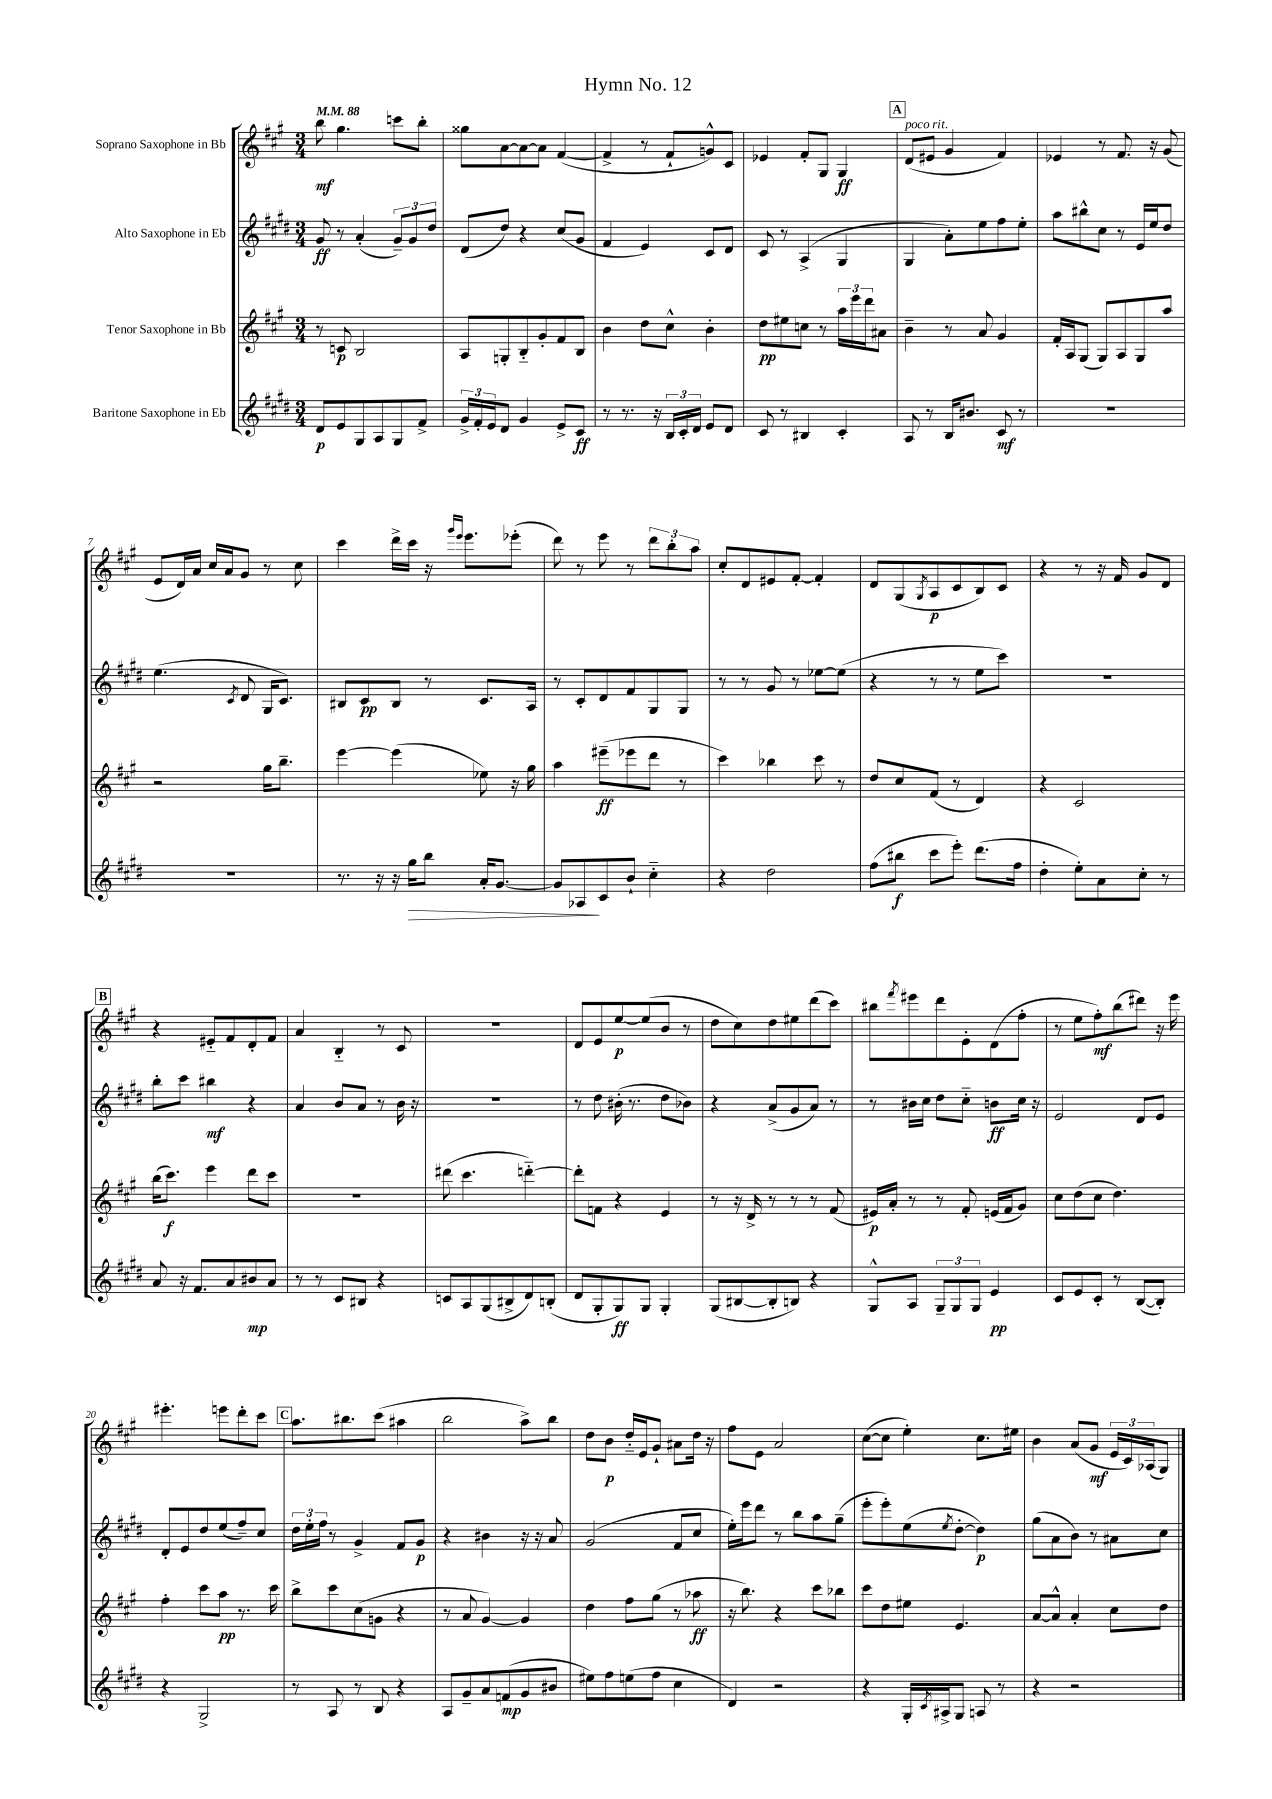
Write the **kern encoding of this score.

**kern	**kern	**kern	**kern
*staff4	*staff3	*staff2	*staff1
*clefG2	*clefG2	*clefG2	*clefG2
*k[f#c#g#d#]	*k[f#c#g#]	*k[f#c#g#d#]	*k[f#c#g#]
*M3/4	*M3/4	*M3/4	*M3/4
*MM88	*MM88	*MM88	*MM88
8d#/L	8r	8g#/	8bb\
8e/	8c/	8r	4.gg#\
8G#/	2B/	(4a'/	.
8A/	.	.	.
8G#/	.	12g#~/L)	8ccc\L
.	.	12g#/	.
8f#^/J	.	.	8bb'\J
.	.	12dd#/J	.
=	=	=	=
24g#^/LL	8A/L	(8d#/L	8gg##\L
24f#'/	.	.	.
24e/J	.	.	.
8d#/J	8G'/	8dd#/J)	[8a\
4g#/	8B'~/	4r	8a\_
.	8g#'/	.	8a\]J
8e^/L	8f#/	(8cc#/L	([4f#/
8c#/J	8B/J	8g#/J	.
=	=	=	=
8r	4b\	4f#/	4f#^/]
8.r	.	.	.
.	8dd\L	4e/)	8r
16r	.	.	.
24B/LL	8cc#^^\J	.	8f#`/L
24c#'/	.	.	.
24d#/JJ	.	.	.
8e/L	4b'\	8c#/L	8g^^/)
8d#/J	.	8d#/J	8c#/J
=	=	=	=
8c#/	8dd\L	8c#/	4e-/
8r	8ee#\	8r	.
4B#/	8cc\J	(4A^/	8f#'/L
.	8r	.	8G#/J
4c#'/	24aa\LL	4G#/	4G#/
.	24eee\	.	.
.	24ddd\J	.	.
.	8a#\J	.	.
=	=	=	=
8A/	4b~\	4G#/	(8d/L
8r	.	.	8e#/J
16B/LK	8r	8a'\L)	4g#/
8.b#/J	.	.	.
.	8a/	8ee\	.
8c#/	4g#/	8ff#\	4f#/)
8r	.	8ee'\J	.
=	=	=	=
2.r	16f#'/LL	8aa\L	4e-/
.	16A/J	.	.
.	(8G#/J	8bb#^^\	.
.	8G#/L)	8cc#\J	8r
.	8A/	8r	8.f#/
.	8G#/	16e/LL	.
.	.	16ee/J	16r
.	8aa/J	8dd#/J	(8g#/
=	=	=	=
2.r	2r	(4.ee\	8e/L
.	.	.	16d/L)
.	.	.	16a/JJ
.	.	.	16cc#/LL
.	.	.	16a/J
.	.	8qc#/	.
.	.	8d#/	8g#/J
.	16gg#\LK	16G#/LK	8r
.	8.bb~\J	8.c#/J)	.
.	.	.	8cc#\
=	=	=	=
8.r	[4eee\	8B#/L	4ccc#\
.	.	8c#/	.
16r	.	.	.
16r	(4eee\]	8B#/J	16ddd^\LL
16gg#\LK	.	.	16ccc#\JJ
8bb\J	.	8r	16r
.	.	.	16qqggg#/LL
.	.	.	16qqeee/JJ
.	.	.	8.eee\L
16a'/LK	8ee-\)	8.c#/L	.
[8.g#/J	.	.	.
.	16r	.	(8eee-'\J
.	16gg#\	16A/Jk	.
=	=	=	=
8g#/]L	4aa\	8r	8ddd\)
8A-/	.	8c#'/L	8r
8c#/	(8eee#~\L	8d#/	8eee\
8b`/J	8eee-\	8f#/	8r
4cc#'~\	8ddd\J	8G#/	12ddd\L
.	.	.	12bb'\
.	8r	8G#/J	.
.	.	.	12aa\J
=	=	=	=
4r	4ccc#\)	8r	8cc#'/L
.	.	8r	8d/
2dd#\	4bb-\	8g#/	8e#/
.	.	8r	[8f#'/J
.	8ccc#\	[8ee-\L	4f#'/]
.	8r	(8ee-\]J	.
=	=	=	=
(8ff#\L	8dd/L	4r	8d/L
8bb#\J	8cc#/	.	(8G#/
.	.	.	8qG#/
8ccc#\L	(8f#/J	8r	8A/
8eee'\J)	8r	8r	8c#/
(8.ddd#\L	4d/)	8ee\L	8B/)
.	.	8ccc#\J)	8c#/J
16ff#\Jk	.	.	.
=	=	=	=
4dd#'\	4r	2.r	4r
8ee'\L)	2c#/	.	8r
8a\	.	.	16r
.	.	.	16f#/
8cc#'\J	.	.	8g#/L
8r	.	.	8d/J
=	=	=	=
8a/	(16bb\LK	8bb'\L	4r
.	8.ccc#\J)	.	.
16r	.	8ccc#\J	.
8.f#/L	.	.	.
.	4eee\	4bb#\	8e#'~/L
8a/	.	.	8f#/
8b#/	8ddd\L	4r	8d'/
8a/J	8ccc#\J	.	8f#/J
=	=	=	=
8r	2.r	4a/	4a/
8r	.	.	.
8c#/L	.	8b/L	4B'~/
8B#/J	.	8a/J	.
4r	.	8r	8r
.	.	16b\	8c#/
.	.	16r	.
=	=	=	=
8c/L	(8ddd#\	2.r	2.r
8A/	4.ccc#\	.	.
(8G#/	.	.	.
8B#^/	.	.	.
8d#/)	[4ddd'~\)	.	.
(8B'/J	.	.	.
=	=	=	=
8d#/L	8ddd'\]L	8r	8d/L
8G#'/	8f\J	8dd#\	8e/
8G#/)	4r	(16b#'\	[8ee/
.	.	8.r	.
8G#/J	.	.	(8ee/]
4G#'/	4e/	8dd#\L	8b/J
.	.	8b-\J)	8r
=	=	=	=
(8G#/L	8r	4r	8dd\L
[8B#/	16r	.	8cc#\)
.	16d^/	.	.
8B#'/]	8r	(8a^/L	8dd\
8B/J)	8r	8g#/	8ee#\
4r	8r	8a/J)	(8ddd\
.	(8f#/	8r	8ccc#\J)
=	=	=	=
8G#^^/L	16e#/LL)	8r	8bb#\L
.	16a'/JJ	.	.
.	.	.	8qfff#/
8A/J	8r	16b#\LL	8eee#\
.	.	16cc#\JJ	.
12G#~/L	8r	8dd#\L	8ddd\
12G#/	.	.	.
.	8f#'/	8cc#'~\J	8e'\
12G#/J	.	.	.
4e/	(16e/LL	8b\L	(8d\
.	16f#/J	.	.
.	8g#/J)	16cc#\Jk	8ff#'\J
.	.	16r	.
=	=	=	=
8c#/L	8cc#\L	2e/	8r
8e/	(8dd\	.	8ee\L
8c#'/J	8cc#\J	.	8ff#'\)
8r	4.dd\)	.	(8bb\
([8B/L	.	8d#/L	8ddd#\J)
8B'/]J)	.	8e/J	16r
.	.	.	16eee\
=	=	=	=
4r	4ff#'\	8d#'/L	4.eee#'\
.	.	8e/	.
2G#^/	8ccc#\L	8dd#/	.
.	8aa\J	(8ee/	8eee\L
.	8.r	8ff#~/)	8ddd'\
.	.	8cc#/J	8ccc#\J
.	16ccc#\	.	.
=	=	=	=
8r	8bb^\L	24dd#\LL	8.aa\L
.	.	24ee'\	.
.	.	24ff#\JJ	.
8A/	8ccc#\	8r	.
.	.	.	8.bb#\
8r	(8cc#\	4g#^/	.
8B/	8g\J	.	(8ccc#\J
4r	4r	8f#/L	4aa#\
.	.	8g#/J	.
=	=	=	=
8A/L	8r	4r	2bb\
8g#~/	8a/	.	.
8a/	[4g#/)	4b#\	.
(8f/	.	.	.
8g#/	4g#/]	16r	8aa^\L)
.	.	16r	.
8b#/J	.	8a/	8bb\J
=	=	=	=
8ee#\L)	4dd\	(2g#/	8dd\L
8ff#\	.	.	8b\J
(8ee\	8ff#\L	.	16dd'~/LL
.	.	.	16e/J
8ff#\J	(8gg#\J	.	8g#`/J
4cc#\	8r	8f#/L	8a#\L
.	8aa-\	8cc#/J	16dd\Jk
.	.	.	16r
=	=	=	=
4d#/)	16r	16ee'\LL)	8ff#\L
.	8.bb\)	16eee\J	.
.	.	8ddd#\J	8e\J
2r	4r	8r	2a/
.	.	8bb\L	.
.	8ccc#\L	8aa\	.
.	8bb-\J	(8gg#~\J	.
=	=	=	=
4r	8ccc#\L	8eee'\L	([8cc#\L
.	8dd\	8eee'\)	8cc#\]J
16G#'/LL	8ee#\J	(8ee\	4ee'\)
8qc#/	.	.	.
16A#^/J	.	.	.
.	.	8qee/	.
8G#/J	4.e/	[8dd#'\J	.
8A/	.	4dd#\])	8.cc#\L
8r	.	.	.
.	.	.	16ee#\Jk
=	=	=	=
4r	[8a/L	(8gg#\L	4b\
.	8a^^/]J	8a\	.
2r	4a'/	8b\J)	(8a/L
.	.	8r	8g#/J
.	8cc#\L	8a#\L	24e/LL
.	.	.	24c#/)
.	.	.	(24A-/J
.	8dd\J	8cc#\J	8G#/J)
==	==	==	==
*-	*-	*-	*-
